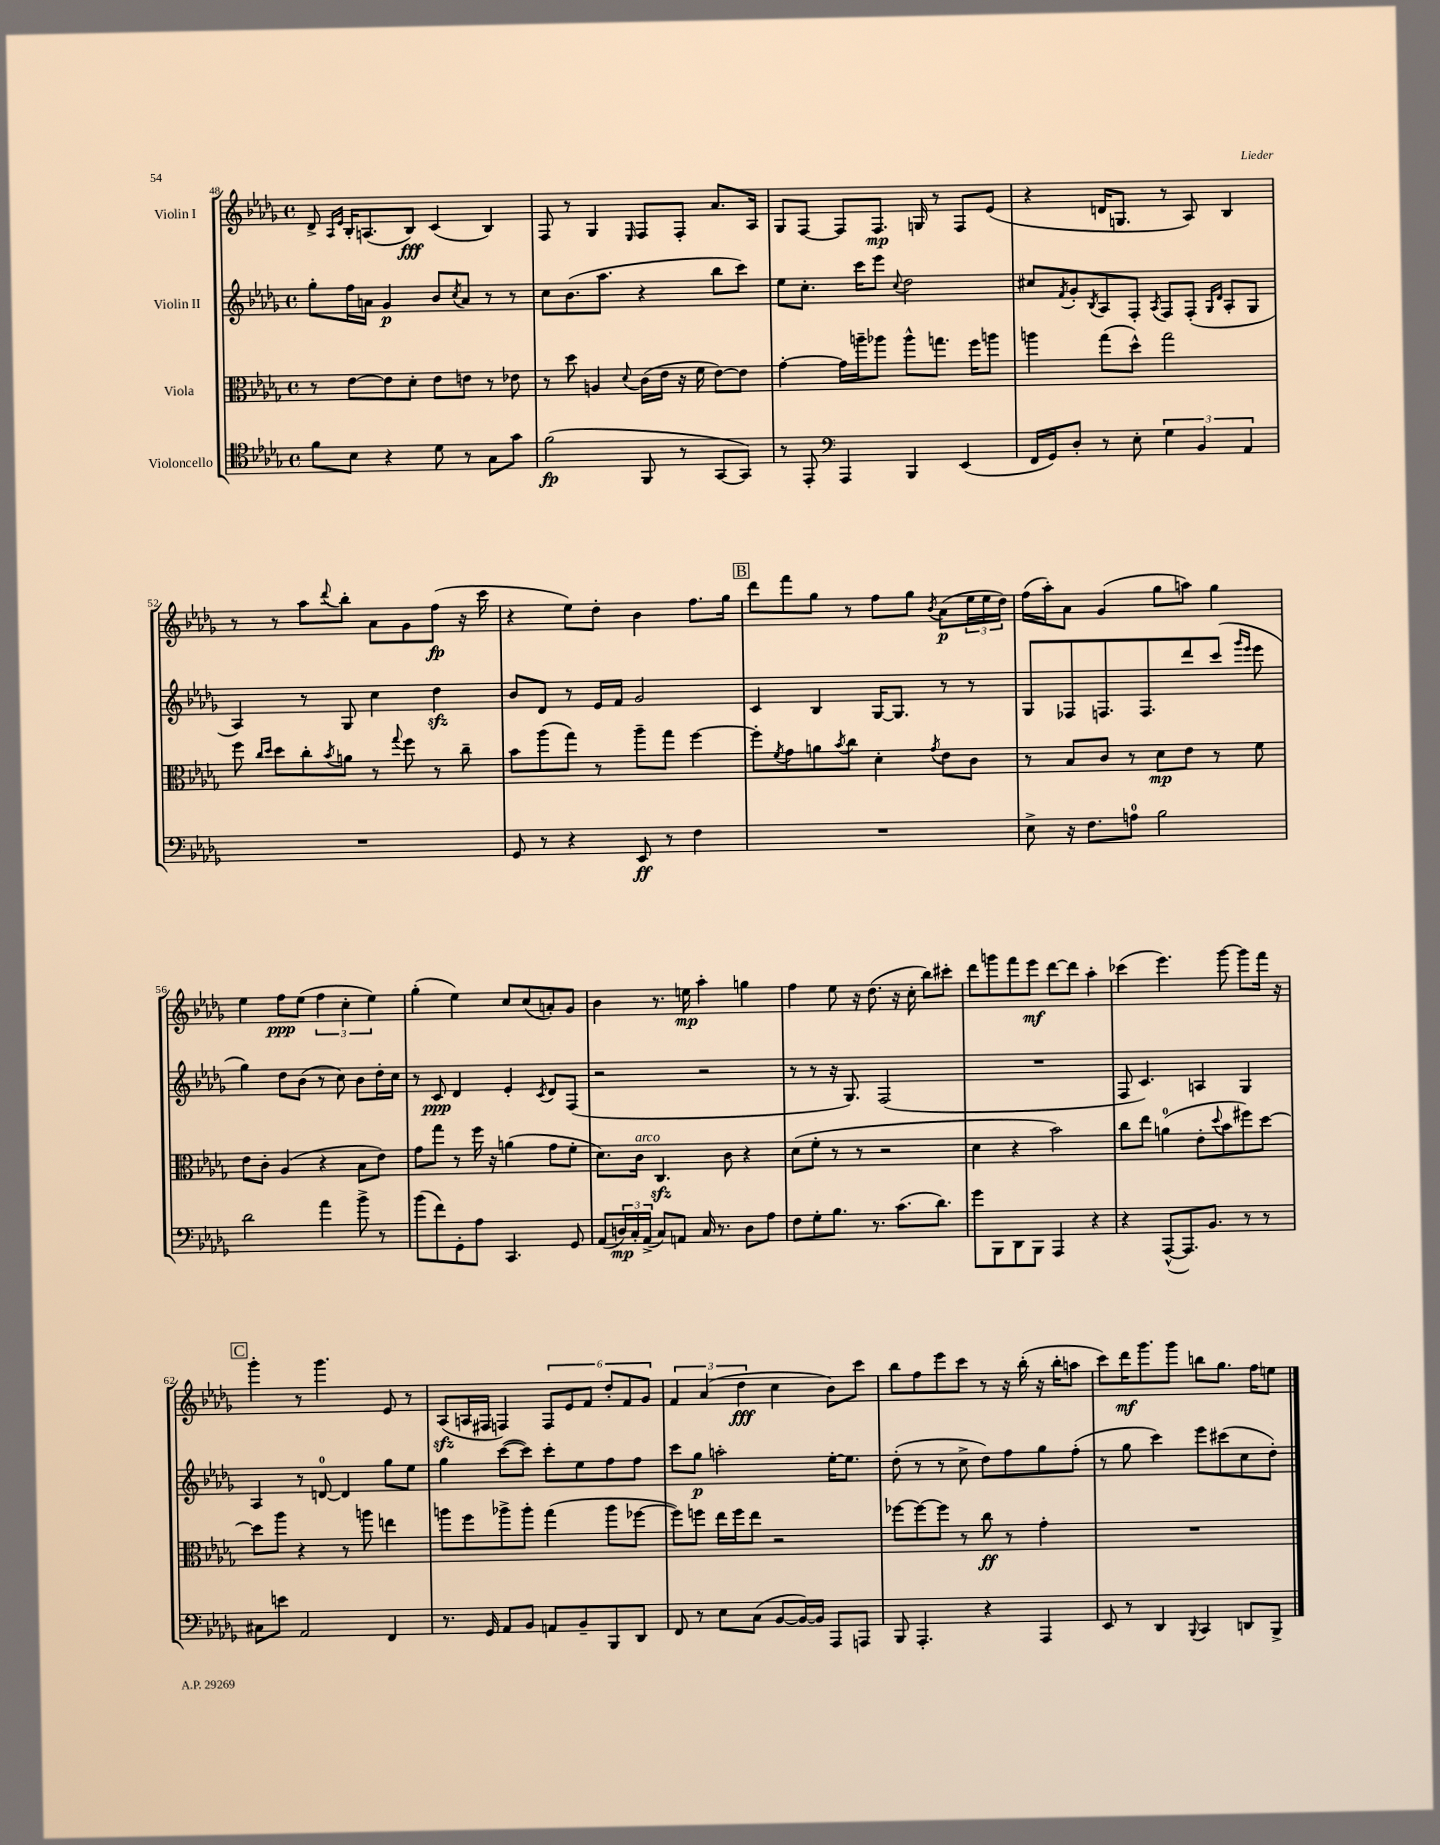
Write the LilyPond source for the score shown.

<<
\new StaffGroup <<
\new Staff = "s0" \with { instrumentName = "Violin I" } {
    \clef treble \key des \major \defaultTimeSignature \time 4/4
    des'8-> \grace { aes16 ees'16 } bes16-. a8.( bes8\fff) c'4( bes4) |
    f8 r8 ges4 \grace { ees16 } f8 f8-. aes'8. aes16 |
    ges8 f8~ f8 f8.\mp g16 r8 f8 ees'8( |
    r4 d'16 g8. r8 aes8) bes4 |
    r8 r8 aes''8 \appoggiatura { des'''8 } bes''8-. aes'8 ges'8 f''8\fp( r16 c'''16 |
    r4 ees''8) des''8-. bes'4 f''8. ges''16 |
    \mark \markup { \box "B" } des'''8 f'''8 ges''8 r8 f''8 ges''8 \acciaccatura { bes'8 } aes'8\p( \tuplet 3/2 { ees''16 ees''16 des''16) } |
    f''16( aes''16-.) aes'8 ges'4( ges''8 a''8) ges''4 |
    ees''4 f''8\ppp ees''8( \tuplet 3/2 { f''4 c''4-. ees''4) } |
    ges''4-.( ees''4) c''8 c''8( a'8-.) ges'8 |
    bes'4 r8. e''16\mp aes''4-. g''4 |
    f''4 ees''8 r16 des''8.( r16 c''16-. bes''8) cis'''8-. |
    des'''8 g'''8 f'''8 ees'''8\mf des'''8~ des'''8 aes''4-. |
    ces'''4( ees'''4.) ges'''8~ ges'''8 f'''16 r16 |
    \mark \markup { \box "C" } ges'''4-. r8 ges'''4. ees'8 r8 |
    aes8\sfz( a16 fis16 f4) \tuplet 6/4 { f8 ees'8 f'8 des''8-. f'8 ges'8 } |
    \tuplet 3/2 { f'4 aes'4( des''4\fff } c''4 bes'8) c'''8 |
    bes''8 f''8 ees'''8 c'''8 r8 r16 bes''16-.( r16 bes''16-. a''8 |
    c'''8) des'''16\mf ges'''8. ges'''8 b''8 ges''8. f''16 e''8 \bar "|." |
}
\new Staff = "s1" \with { instrumentName = "Violin II" } {
    \clef treble \key des \major \defaultTimeSignature \time 4/4
    ges''8-. f''16 a'16 ges'4\p bes'8 \acciaccatura { c''8 } a'8 r8 r8 |
    c''8 bes'8.( aes''8. r4 bes''8 c'''8) |
    ees''8 c''8.-. c'''16 ees'''8 \appoggiatura { c''8 } des''2 |
    cis''8 \acciaccatura { f'8 } ges'8-. \acciaccatura { bes8 } aes8 f8-. \acciaccatura { aes8 } f8 f8-.( \grace { ges16 des'16 } aes8-. ges8 |
    aes4) r8 ges8 c''4 des''4\sfz |
    bes'8 des'8 r8 ees'16 f'16 ges'2 |
    \mark \markup { \box "B" } c'4 bes4 ges16~ ges8. r8 r8 |
    ges8 fes8 f8. f8. des'''8 c'''8( \grace { ges'''16 ees'''16 } ees'''8 |
    ges''4) des''8 bes'8( r8 c''8) bes'8 des''16-. c''16 |
    r8 c'8\ppp des'4 ees'4-. \acciaccatura { c'8 } des'8 f8( |
    r2 r2 |
    r8 r8 r16 ges8.) f2( |
    R1 |
    f8 c'4.) a4 ges4 |
    \mark \markup { \box "C" } aes4 r8 d'8-0~ d'4 ges''8 ees''8 |
    ges''4 c'''8~( c'''8) c'''8-. ees''8 f''8 f''8 |
    c'''8 ges''8\p a''2-. ees''16~-. ees''8. |
    des''8-.( r8 r8 c''8-> des''8) f''8 ges''8 f''8-.( |
    r8 ges''8 c'''4) ees'''8 cis'''8( c''8 des''8-.) \bar "|." |
}
\new Staff = "s2" \with { instrumentName = "Viola" } {
    \clef alto \key des \major \defaultTimeSignature \time 4/4
    r8 ees'8~ ees'8 des'8-. ees'8 e'8 r8 ees'8 |
    r8 des''8 a4 \appoggiatura { des'8 } c'16( ees'16 r16 f'16 ees'8~) ees'8 |
    ges'4~-. ges'16 a''16-- aes''8 aes''8-^ g''8. f''16 a''8 |
    a''4 ges''8( des''8-^) ges''2 |
    f''8 \grace { c''16 des''16 } des''8 c''8-. \acciaccatura { bes'8 } a'8 r8 \appoggiatura { ges''8 } f''8 r8 c''8-- |
    bes'8 aes''8( ges''8) r8 aes''8-- ges''8 f''4~ |
    \mark \markup { \box "B" } f''8-. \acciaccatura { f'8 } ges'8 a'8 \acciaccatura { bes'8 } c''8 des'4-. \acciaccatura { ges'8 } ees'8 c'8 |
    r8 bes8 c'8 r8 des'8\mp ees'8 r8 f'8 |
    ees'8 c'8-. aes4( r4 bes8 ees'8) |
    ges'8 ges''8 r8 f''16 r16 a'4( ges'8 f'8-. |
    des'8.) c'16^\markup { \italic "arco" } c4.\sfz c'8 r4 |
    des'8( f'8-. r8 r8 r2 |
    des'4 r4 bes'2) |
    c''8 ees''8 a'4-0( ees'8-. \appoggiatura { des''8 } bes'8 fis''8) des''8~ |
    \mark \markup { \box "C" } des''8 aes''8 r4 r8 a''8 e''4 |
    a''8 f''8 aes''8-> aes''8-. ges''4( aes''8 fes''8~ |
    fes''8) f''8 ees''16 f''16 ees''8 r2 |
    fes''8~ fes''8~ fes''8 r8 c''8\ff r8 ges'4-. |
    R1 \bar "|." |
}
\new Staff = "s3" \with { instrumentName = "Violoncello" } {
    \clef tenor \key des \major \defaultTimeSignature \time 4/4
    f'8 bes8 r4 des'8 r8 ges8 ges'8 |
    f'2\fp( f,8 r8 ges,8~ ges,8) |
    r8 ees,8-. \clef bass aes,,4 bes,,4 ees,4( |
    f,16 ges,16) des8-. r8 ees8-. \tuplet 3/2 { ges4 bes,4 aes,4 } |
    R1 |
    ges,8 r8 r4 ees,8\ff r8 f4 |
    \mark \markup { \box "B" } R1 |
    ees8-> r16 f8. a8-0 bes2 |
    des'2 aes'4 bes'8-> r8 |
    bes'8( f'8) ges,8-. aes8 c,4. ges,8 |
    aes,8( \tuplet 3/2 { d16\mp) c16-. aes,16->( } c8) a,8 c16 r8. d8 aes8 |
    f8 ges8-. bes8. r8. c'8.( des'8.) |
    ges'8 bes,,8 des,8 bes,,8 aes,,4 r4 |
    r4 aes,,8~-^( aes,,8.) bes,8. r8 r8 |
    \mark \markup { \box "C" } cis8 e'8 aes,2 f,4 |
    r8. ges,16 aes,8 bes,8 a,8 bes,8-- bes,,8 des,8 |
    f,8 r8 ees8 c8( bes,8~ bes,16~) bes,16 aes,,8 a,,8 |
    bes,,8 aes,,4.-. r4 aes,,4 |
    ees,8 r8 des,4 \appoggiatura { bes,,8 } c,4 d,8 bes,,8-> \bar "|." |
}
>>
>>
\layout { \context { \Score currentBarNumber = #48 } }
